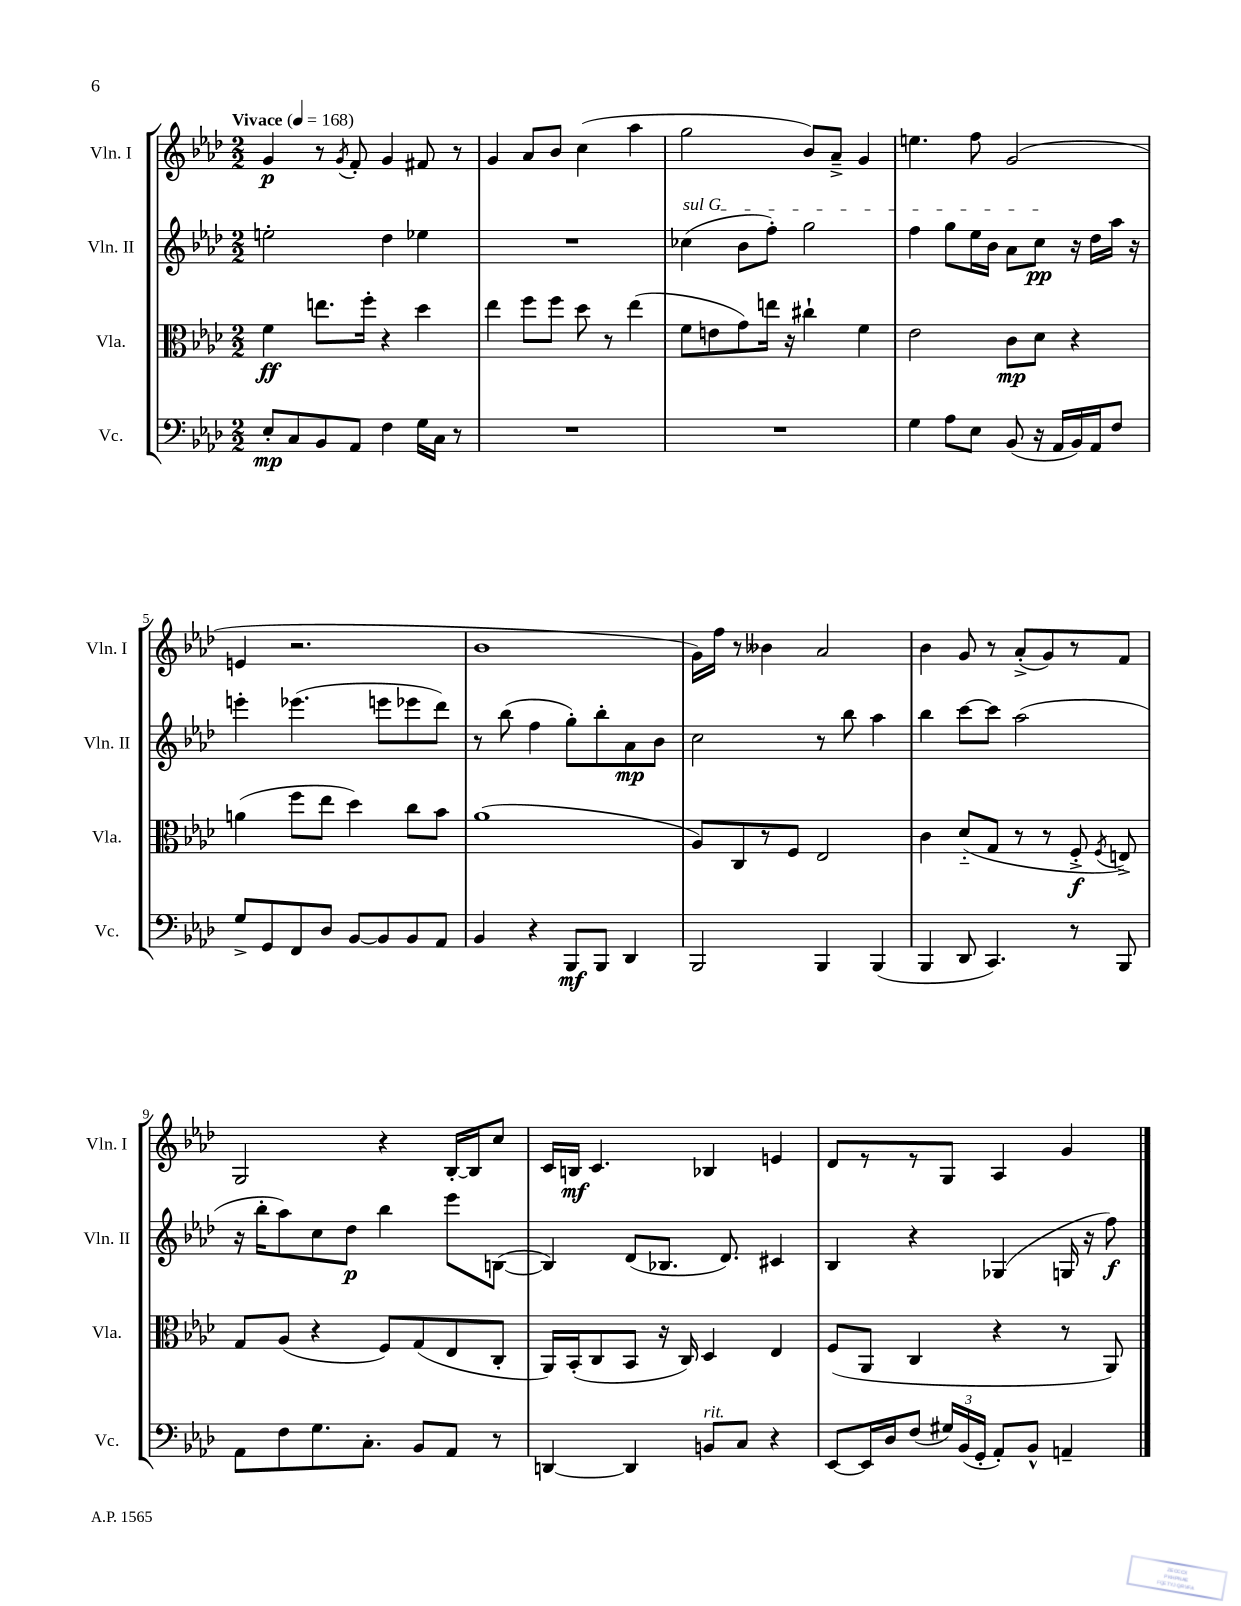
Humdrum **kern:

**kern	**dynam	**kern	**dynam	**kern	**dynam	**kern	**dynam
*part4	*part4	*part3	*part3	*part2	*part2	*part1	*part1
*staff4	*staff4	*staff3	*staff3	*staff2	*staff2	*staff1	*staff1
*I"Vc.	*	*I"Vla.	*	*I"Vln. II	*	*I"Vln. I	*
*I'Vc.	*	*I'Vla.	*	*I'Vln. II	*	*I'Vln. I	*
*clefF4	*	*clefC3	*	*clefG2	*	*clefG2	*
*k[b-e-a-d-]	*	*k[b-e-a-d-]	*	*k[b-e-a-d-]	*	*k[b-e-a-d-]	*
*M2/2	*	*M2/2	*	*M2/2	*	*M2/2	*
*MM168	*	*MM168	*	*MM168	*	*MM168	*
=1	=1	=1	=1	=1	=1	=1	=1
!	!	!	!	!	!	!LO:TX:a:B:t=Vivace	!
8E-'/L	mp	4f\	ff	2een'\	.	4g/	p
8C/	.	.	.	.	.	.	.
8BB-/	.	8.een\L	.	.	.	8r	.
.	.	.	.	.	.	8qg/	.
8AA-/J	.	.	.	.	.	8f'/	.
.	.	16ff'\Jk	.	.	.	.	.
4F\	.	4r	.	4dd-\	.	4g/	.
16G\LL	.	4dd-\	.	4ee-X\	.	8f#X/	.
16C\JJ	.	.	.	.	.	.	.
8r	.	.	.	.	.	8r	.
=2	=2	=2	=2	=2	=2	=2	=2
1r	.	4ee-\	.	1r	.	4g/	.
.	.	8ff\L	.	.	.	8a-/L	.
.	.	8ff\J	.	.	.	8b-/J	.
.	.	8dd-\	.	.	.	(4cc\	.
.	.	8r	.	.	.	.	.
.	.	(4ee-\	.	.	.	4aa-\	.
=3	=3	=3	=3	=3	=3	=3	=3
!	!	!	!	!LO:TX:a:i:t=sul G	!	!	!
1r	.	8f\L	.	(4cc-X\	.	2gg\	.
.	.	8en\	.	.	.	.	.
.	.	8g\)	.	8b-\L	.	.	.
.	.	16een\Jk	.	8ff'\J)	.	.	.
.	.	16r	.	.	.	.	.
.	.	4cc#X`\	.	2gg\	.	8b-/L)	.
.	.	.	.	.	.	8a-~^/J	.
.	.	4f\	.	.	.	4g/	.
=4	=4	=4	=4	=4	=4	=4	=4
4G\	.	2e-\	.	4ff\	.	4.een\	.
8A-\L	.	.	.	8gg\L	.	.	.
8E-\J	.	.	.	16ee-\L	.	8ff\	.
.	.	.	.	16b-\JJ	.	.	.
(8BB-/	.	8c\L	mp	8a-\L	.	(2g/	.
16r	.	8d-\J	.	8cc\J	pp	.	.
16AA-/LL	.	.	.	.	.	.	.
16BB-/)	.	4r	.	16r	.	.	.
16AA-/J	.	.	.	16dd-\LL	.	.	.
8F/J	.	.	.	16aa-\JJ	.	.	.
.	.	.	.	16r	.	.	.
!!LO:LB:g=z
=5	=5	=5	=5	=5	=5	=5	=5
8G^/L	.	(4an\	.	4eeen'\	.	4en/	.
8GG/	.	.	.	.	.	.	.
8FF/	.	8ff\L	.	(4.eee-X\	.	2.r	.
8D-/J	.	8ee-\J	.	.	.	.	.
[8BB-/L	.	4dd-\)	.	.	.	.	.
8BB-/]	.	.	.	8eeen\L	.	.	.
8BB-/	.	8cc\L	.	8eee-X\	.	.	.
8AA-/J	.	8b-\J	.	8ddd-\J)	.	.	.
=6	=6	=6	=6	=6	=6	=6	=6
4BB-/	.	(1a-	.	8r	.	1b-	.
.	.	.	.	(8bb-\	.	.	.
4r	.	.	.	4ff\	.	.	.
8BBB-/L	mf	.	.	8gg'\L)	.	.	.
8BBB-/J	.	.	.	8bb-'\	.	.	.
4DD-/	.	.	.	8a-\	mp	.	.
.	.	.	.	8b-\J	.	.	.
=7	=7	=7	=7	=7	=7	=7	=7
2BBB-/	.	8A-/L)	.	2cc\	.	16g\LL)	.
.	.	.	.	.	.	16ff\JJ	.
.	.	8C/	.	.	.	8r	.
.	.	8r	.	.	.	4b--X\	.
.	.	8F/J	.	.	.	.	.
4BBB-/	.	2E-/	.	8r	.	2a-/	.
.	.	.	.	8bb-\	.	.	.
(4BBB-/	.	.	.	4aa-\	.	.	.
=8	=8	=8	=8	=8	=8	=8	=8
4BBB-/	.	4c\	.	4bb-\	.	4b-\	.
8DD-/	.	(8d-/L	.	[8ccc\L	.	8g/	.
4.CC/)	.	8G/J	.	8ccc\J]	.	8r	.
.	.	8r	.	(2aa-\	.	(8a-'^/L	.
.	.	8r	.	.	.	8g/)	.
8r	.	8F'^/	f	.	.	8r	.
.	.	8qF/	.	.	.	.	.
8BBB-/	.	8En^/)	.	.	.	8f/J	.
!!LO:LB:g=z
=9	=9	=9	=9	=9	=9	=9	=9
8AA-\L	.	8G/L	.	16r	.	2G/	.
.	.	.	.	16bb-'\KL	.	.	.
8F\	.	(8A-/J	.	8aa-\)	.	.	.
8.G\	.	4r	.	8cc\	.	.	.
.	.	.	.	8dd-\J	p	.	.
8.C'\J	.	.	.	.	.	.	.
.	.	8F/L)	.	4bb-\	.	4r	.
8BB-/L	.	(8G/	.	.	.	.	.
8AA-/J	.	8E-/	.	8eee-\L	.	[16B-'/LL	.
.	.	.	.	.	.	16B-/J]	.
8r	.	8C'/J	.	([8Bn\J	.	8cc/J	.
=10	=10	=10	=10	=10	=10	=10	=10
[4DDn/	.	16AA-/LL)	.	4B/])	.	16c/LL	.
.	.	(16BB-'/J	.	.	.	16Bn/JJ	mf
.	.	8C/	.	.	.	4.c/	.
4DD/]	.	8BB-/J	.	(8d-/L	.	.	.
.	.	16r	.	8.B-X/J	.	.	.
.	.	16C/)	.	.	.	.	.
!LO:TX:a:i:t=rit.	!	!	!	!	!	!	!
8BBn/L	.	4D-/	.	.	.	4B-X/	.
.	.	.	.	8.d-/)	.	.	.
8C/J	.	.	.	.	.	.	.
4r	.	4E-/	.	4c#X/	.	4en/	.
=11	=11	=11	=11	=11	=11	=11	=11
[8EE-/L	.	(8F/L	.	4B-/	.	8d-/L	.
16EE-/L]	.	8AA-/J	.	.	.	8r	.
16D-/J	.	.	.	.	.	.	.
(8F/J	.	4C/	.	4r	.	8r	.
24G#X/LL)	.	.	.	.	.	8G/J	.
(24BB-/	.	.	.	.	.	.	.
24GG'/JJ	.	.	.	.	.	.	.
8AA-'/L)	.	4r	.	(4G-X/	.	4A-/	.
8BB-^^/J	.	.	.	.	.	.	.
4AAn~/	.	8r	.	16Gn/	.	4g/	.
.	.	.	.	16r	.	.	.
.	.	8AA-/)	.	8ff\)	f	.	.
==	==	==	==	==	==	==	==
*-	*-	*-	*-	*-	*-	*-	*-
